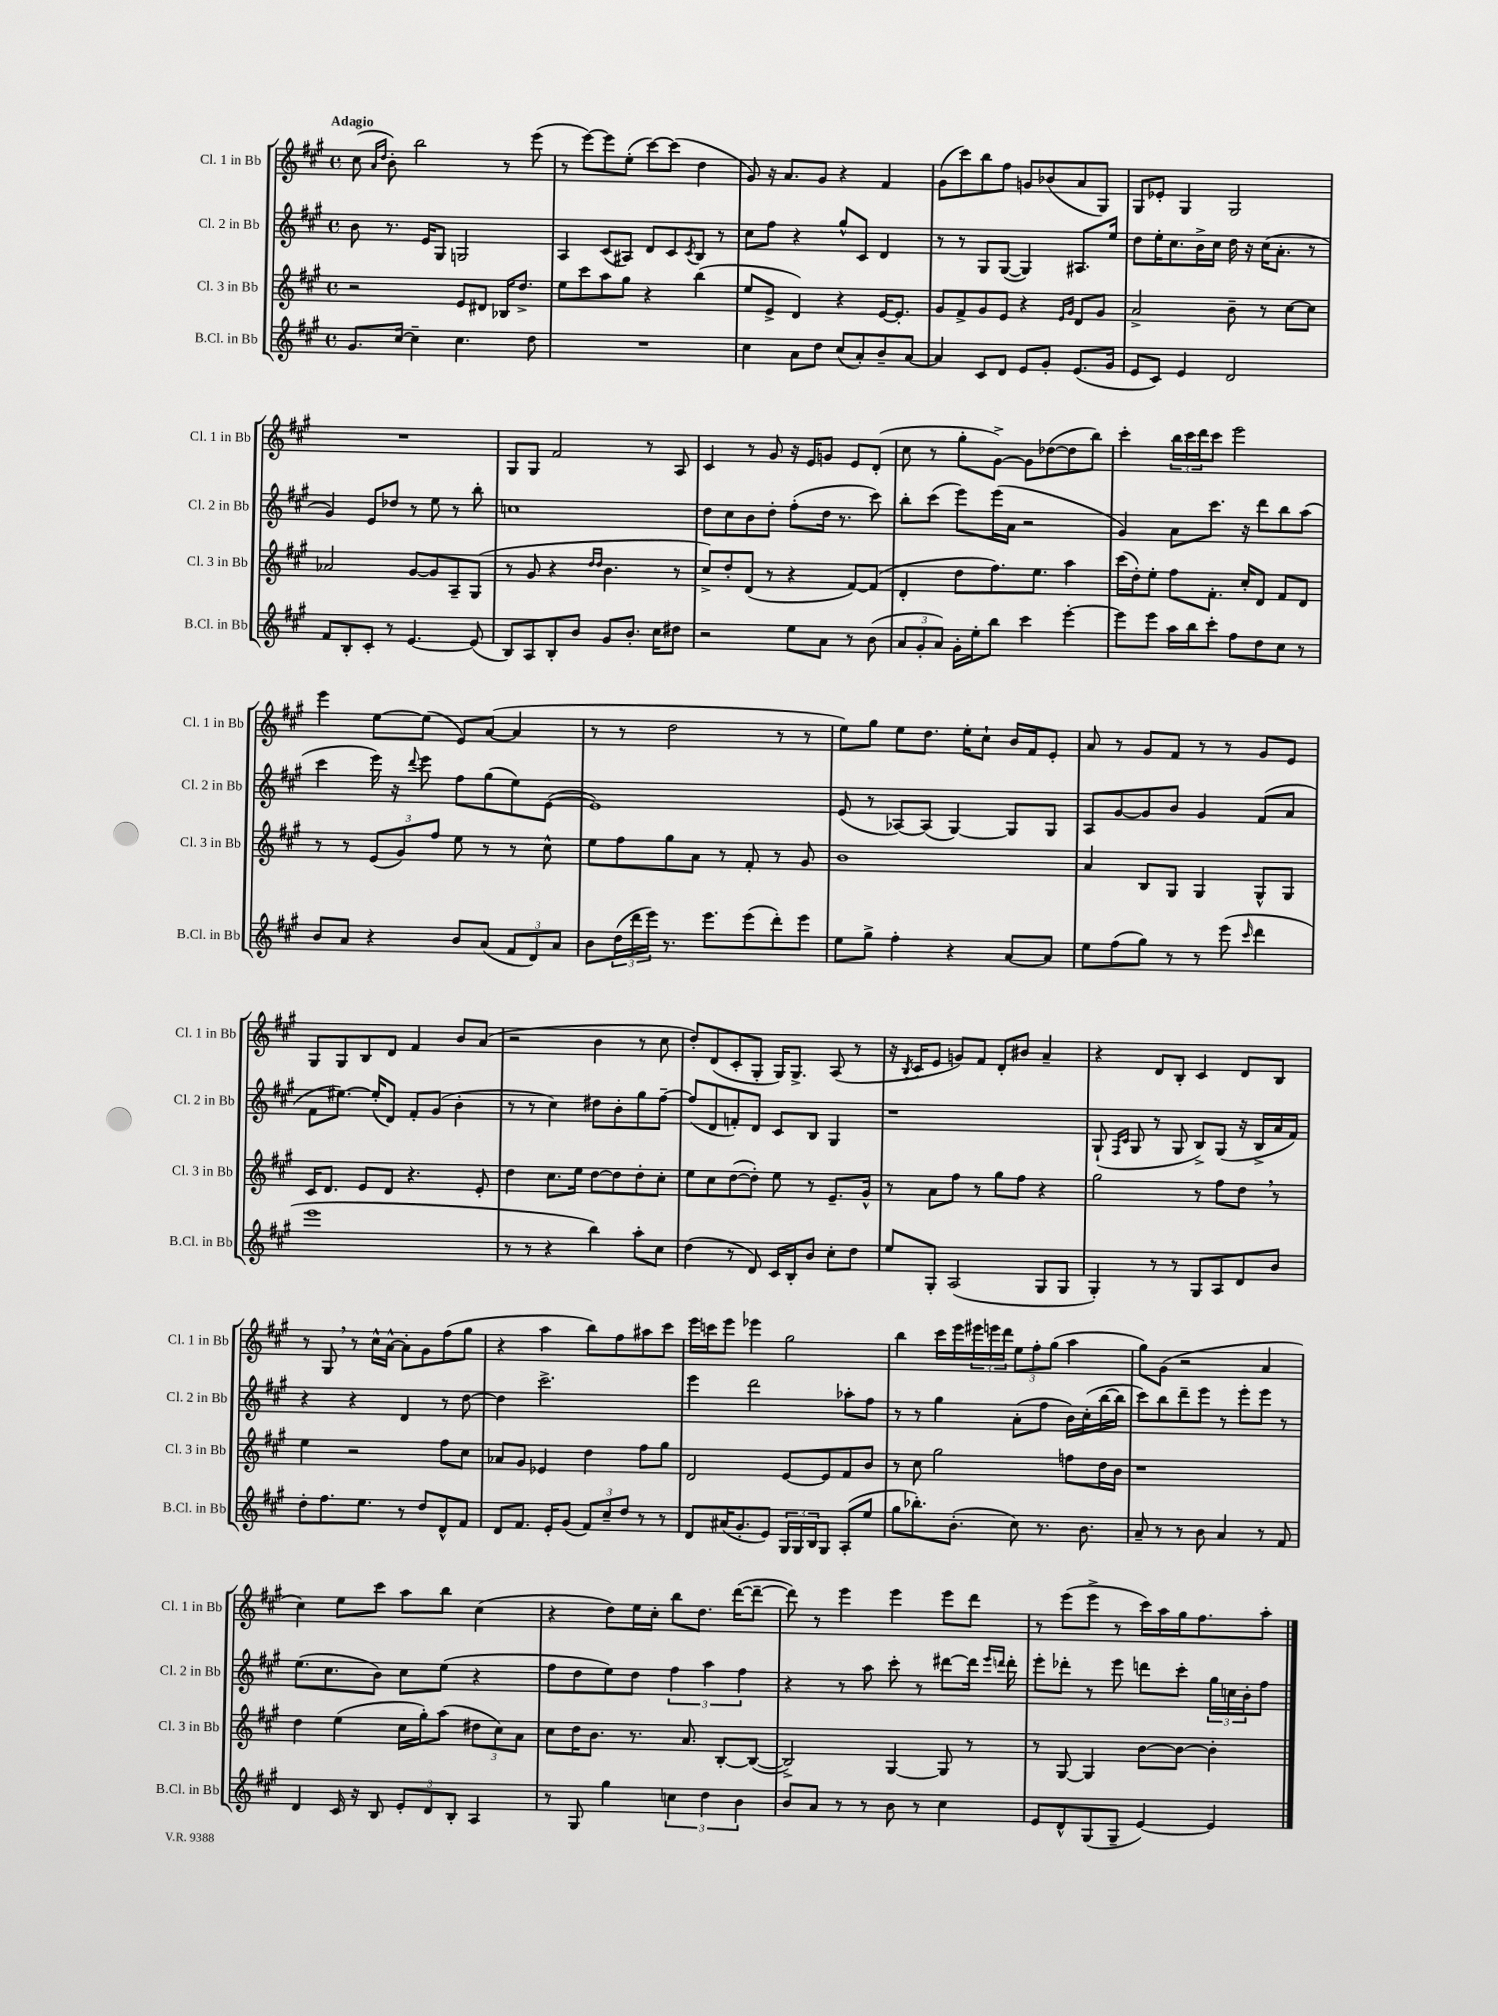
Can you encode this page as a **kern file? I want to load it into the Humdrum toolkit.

**kern	**kern	**kern	**kern
*staff4	*staff3	*staff2	*staff1
*clefG2	*clefG2	*clefG2	*clefG2
*k[f#c#g#]	*k[f#c#g#]	*k[f#c#g#]	*k[f#c#g#]
*M4/4	*M4/4	*M4/4	*M4/4
*met(c)	*met(c)	*met(c)	*met(c)
8.g#	2r	8b	(8cc#
.	.	.	16qqa
.	.	.	16qqdd
.	.	8.r	8b')
[16cc#	.	.	.
4cc#~]	.	.	2bb
.	.	16e	.
.	.	8G#	.
4.cc#	8e	2G	.
.	8d#	.	.
.	16B-	.	8r
.	8.dd^	.	.
8dd	.	.	(8eee
=	=	=	=
1r	8ee	4A	8r
.	8ccc#	.	[8eee)
.	8aa	(8c#	8eee]
.	8gg#	8A#)	(8ee'
.	4r	8d	[8ccc#)
.	.	8c#	(8ccc#]
.	.	8qc#	.
.	(4bb	8B	4dd
.	.	8r	.
=	=	=	=
4cc#	8ee	8cc#	8g#)
.	8e^	8ff#	16r
.	.	.	8.a
8a	4d)	4r	.
8dd	.	.	8g#
(8cc#	4r	8gg#^^	4r
8a')	.	8c#	.
8b~	[16e	4d	4f#
.	8.e']	.	.
[8a	.	.	.
=	=	=	=
4a]	8g#	8r	(8g#
.	8f#^	8r	8ccc#)
8c#	8g#	8G#	8bb
8d	8e	([8G#	8ff#
8e	4r	4G#])	8g
8g#'	.	.	(8b-
.	16qqe	.	.
.	16qqg#	.	.
(8.e	8d	8.A#	8a
.	8g#	.	8G#)
16g#	.	16ee	.
=	=	=	=
8e	2a^	8dd	8G#
8c#)	.	16ee'	8e-'
.	.	8.cc#	.
4e	.	.	4G#
.	.	16b^	.
.	.	16cc#	.
2d	8b~	16dd	2G#
.	.	16r	.
.	8r	(16cc#	.
.	.	8.a'	.
.	[8cc#	.	.
.	8cc#]	8r	.
=	=	=	=
8f#	2a-	4g#)	1r
8B'	.	.	.
8c#'	.	8e	.
8r	.	8dd-	.
[4.e	[8g#	8r	.
.	8g#]	8ee	.
.	8A~	8r	.
(8e]	(8G#	8bb'	.
=	=	=	=
8B)	8r	1cc	8G#
8A	8g#	.	8G#
8B'	4r	.	2f#
8b	.	.	.
.	16qqdd	.	.
.	16qqdd	.	.
8g#	4.b	.	.
8.b'	.	.	.
.	.	.	8r
16cc#	.	.	.
8dd#	8r	.	8A
=	=	=	=
2r	8cc#^)	8dd	4c#
.	8dd'	8cc#	.
.	(8d	8b	8r
.	8r	8dd'	8g#
8ee	4r	(8ff#'	16r
.	.	.	16e
8a	.	16dd	8g
.	.	8.r	.
8r	[8f#)	.	8e
(8b	(8f#]	8ccc#)	(8d'
=	=	=	=
12a	4d'	8bb'	8cc#
12g#'	.	.	.
.	.	(8ccc#	8r
12a)	.	.	.
16g#'	8dd	8eee)	8gg#'
16ee'	.	.	.
8bb	8.ff#)	(16eee	[8g#^)
.	.	16a	.
4ccc#	.	2r	8g#]
.	8.ee	.	.
.	.	.	([8dd-
[4eee'	4aa	.	8dd-]
.	.	.	8bb)
=	=	=	=
8eee]	(16ccc#	4g#)	4ccc#'
.	16dd')	.	.
8eee	8ee'	.	.
16aa	8ff#	8a	24bb
.	.	.	24ccc#
16bb	.	.	.
.	.	.	24ddd
8ccc#'	8.f#'	8.ccc#	8ccc#
8ff#	.	.	2eee
.	16cc#'	16r	.
8dd	8d	8ddd	.
8cc#	8f#	8bb	.
8r	8d	(8aa	.
=	=	=	=
8b	8r	4ccc#	4eee
8a	8r	.	.
4r	(12e	16eee)	[8ee
.	.	16r	.
.	12g#)	.	.
.	.	8qqddd	.
.	.	8eee	(8ee]
.	12ff#	.	.
8b	8ee	8ff#	8e)
(8a	8r	(8gg#	([8a
12f#	8r	8ee)	4a]
12d)	.	.	.
.	8cc#^^	([8e	.
12a	.	.	.
=	=	=	=
8b	8ee	1e])	8r
(24dd	8ff#	.	8r
24ddd	.	.	.
24eee)	.	.	.
8.r	8gg#	.	2dd
.	8a	.	.
8.eee	.	.	.
.	8r	.	.
(8eee	8f#'	.	.
8ddd')	8r	.	8r
8eee	8g#	.	8r
=	=	=	=
8ee	1b	(8e	8ee)
8gg#^	.	8r	8gg#
4ff#'	.	[8A-)	8ee
.	.	(8A-]	8.dd
4r	.	[4G#)	.
.	.	.	16ee'
.	.	.	8cc#`
[8a	.	8G#]	16b
.	.	.	16f#
8a]	.	8G#	8e'
=	=	=	=
8ee	4a	8A	8a
(8ff#	.	[8g#	8r
8gg#)	8B	8g#]	8g#
8r	8G#	8b	8f#
8r	4G#	4g#	8r
(8eee	.	.	8r
16qqccc#	.	.	.
4ddd	8G#^^	(8f#	8g#
.	8G#	8a	8e
=	=	=	=
1eee	16c#	8f#	8G#
.	8.d	.	.
.	.	[8.ee#)	8G#
.	8e	.	8B
.	.	(16ee#']	.
.	8d	8d)	8d
.	4.r	8f#'	4f#
.	.	(8g#	.
.	.	4b'	8b
.	8e'	.	(8a
=	=	=	=
8r	4dd	8r	2r
8r	.	8r	.
4r	8.cc#	4cc#)	.
.	16ee	.	.
4bb)	[8dd	8dd#	4b
.	8dd]	8b'	.
8aa'	8dd'	8gg#	8r
8cc#	8cc#'	[8ff#~	8cc#
=	=	=	=
(4dd	8ee	(8ff#]	8dd')
.	8cc#	8d	(8d
8r	([8dd	8f')	8c#'
8d)	8dd'])	8d	8G#'
16c#	8ee	8c#	16G#)
16B'	.	.	8.G#^
8b	8r	8B	.
8cc#'	8.e~	4G#	(8A
8dd	.	.	8r
.	16g#^^	.	.
=	=	=	=
8ee	8r	1r	16r
.	.	.	8qB
.	.	.	16c#
8G#'	8a	.	8e
(2A	8ff#	.	8g)
.	8r	.	8f#
.	8gg#	.	8d'
.	8ff#	.	8b#
8G#	4r	.	4a~
8G#	.	.	.
=	=	=	=
4G#')	2gg#	(8G#`	4r
.	.	16qqF#	.
.	.	16qqc#	.
.	.	8G#	.
8r	.	8r	8d
8r	.	8G#	8B'
8G#	8r	8B^)	4c#
8A	8ff#	(8G#	.
8d	8dd	16r	8d
.	.	16B^	.
8b	8r	16a	8B
.	.	16f#)	.
=	=	=	=
8dd'	4ee	4r	8r
8.ff#	.	.	8G#
.	2r	4r	8r
8.ee	.	.	.
.	.	.	16cc#^^
.	.	.	[16a^^
8r	.	4d	8a']
8dd	.	.	8g#
8d^^	8ff#	8r	(8ff#
8f#	8cc#	[8dd	8gg#
=	=	=	=
8d	8a-	4dd]	4r
8.f#	8g#	.	.
.	4e-	2.ccc#^	4aa
16e'	.	.	.
(8g#	.	.	.
12f#)	4dd	.	8bb)
12cc#~	.	.	.
.	.	.	8ff#
12dd	.	.	.
8r	8ff#	.	8aa#
8r	8gg#	.	8ccc#
=	=	=	=
8d	2d	4eee	16eee
.	.	.	16ccc
(16a#	.	.	8eee
8.g#'	.	.	.
.	.	2ddd	4eee-
8e)	.	.	.
24G#	[8e	.	2gg#
24G#	.	.	.
24B	.	.	.
8G#	8e]	.	.
(8A'	8f#	8aa-'	.
8ee	8b	8ff#	.
=	=	=	=
8gg#	8r	8r	4bb
8.bb-')	8cc#	8r	.
.	2gg#	4gg#	16ccc#
(8.b'	.	.	16eee
.	.	.	24eee#
.	.	.	24eee
.	.	.	24ddd
8cc#)	.	(8a'	12ee
.	.	.	12ff#'
8.r	.	8ff#	.
.	.	.	(12gg#
.	8ff	16b)	4aa
8.b	.	(16cc#'	.
.	16dd	[16bb	.
.	16b	16bb]	.
=	=	=	=
8a~	1r	8ccc#)	8gg#)
8r	.	8bb	(8g#
8r	.	8ddd~	2r
8b	.	8eee	.
4a	.	8r	.
.	.	8eee'	.
8r	.	8eee	4a
8f#	.	8r	.
=	=	=	=
4d	4dd	(8.ee	4cc#)
.	.	8.cc#	.
16c#	(4ee	.	8ee
16r	.	.	.
8B	.	8b)	8ccc#
12e'	16cc#	8cc#	8aa
.	16gg#')	.	.
12d	.	.	.
.	(8aa	(8ee	8bb
12B'	.	.	.
4A	12dd#	4r	(4cc#
.	12cc#)	.	.
.	12a	.	.
=	=	=	=
8r	8cc#	8ff#	4r
8G#	16dd	8dd	.
.	8.b	.	.
4gg#	.	8ee)	8dd)
.	8.r	8dd	16ee
.	.	.	16cc#'
6cc	.	6ff#	8bb
.	8.a	.	.
.	.	.	8.dd
6dd	.	6aa	.
.	[8B'	.	.
.	.	.	([16ddd
6b	.	6ff#	.
.	(8B_	.	8ddd~_
=	=	=	=
8b	2B^])	4r	8ddd])
8a	.	.	8r
8r	.	8r	4eee
8r	.	8aa	.
8b	[4G#	8ccc#'	4eee
8r	.	8r	.
4cc#	8G#]	[8ddd#	8eee
.	8r	16ddd#]	8ddd
.	.	16qqeee	.
.	.	16qqddd	.
.	.	16ddd'	.
=	=	=	=
8e	8r	8eee'	8r
8d^^	[8G#	8ddd-'	(8eee
(8G#	4G#]	8r	8eee^
8G#~	.	8eee	8r
[4e)	[8b	8ddd	16ccc#)
.	.	.	16aa
.	8b_	8ccc#'	16gg#
.	.	.	8.ff#
4e]	4b']	24gg#	.
.	.	24cc	.
.	.	24b'	.
.	.	8ff#	8aa'
==	==	==	==
*-	*-	*-	*-
